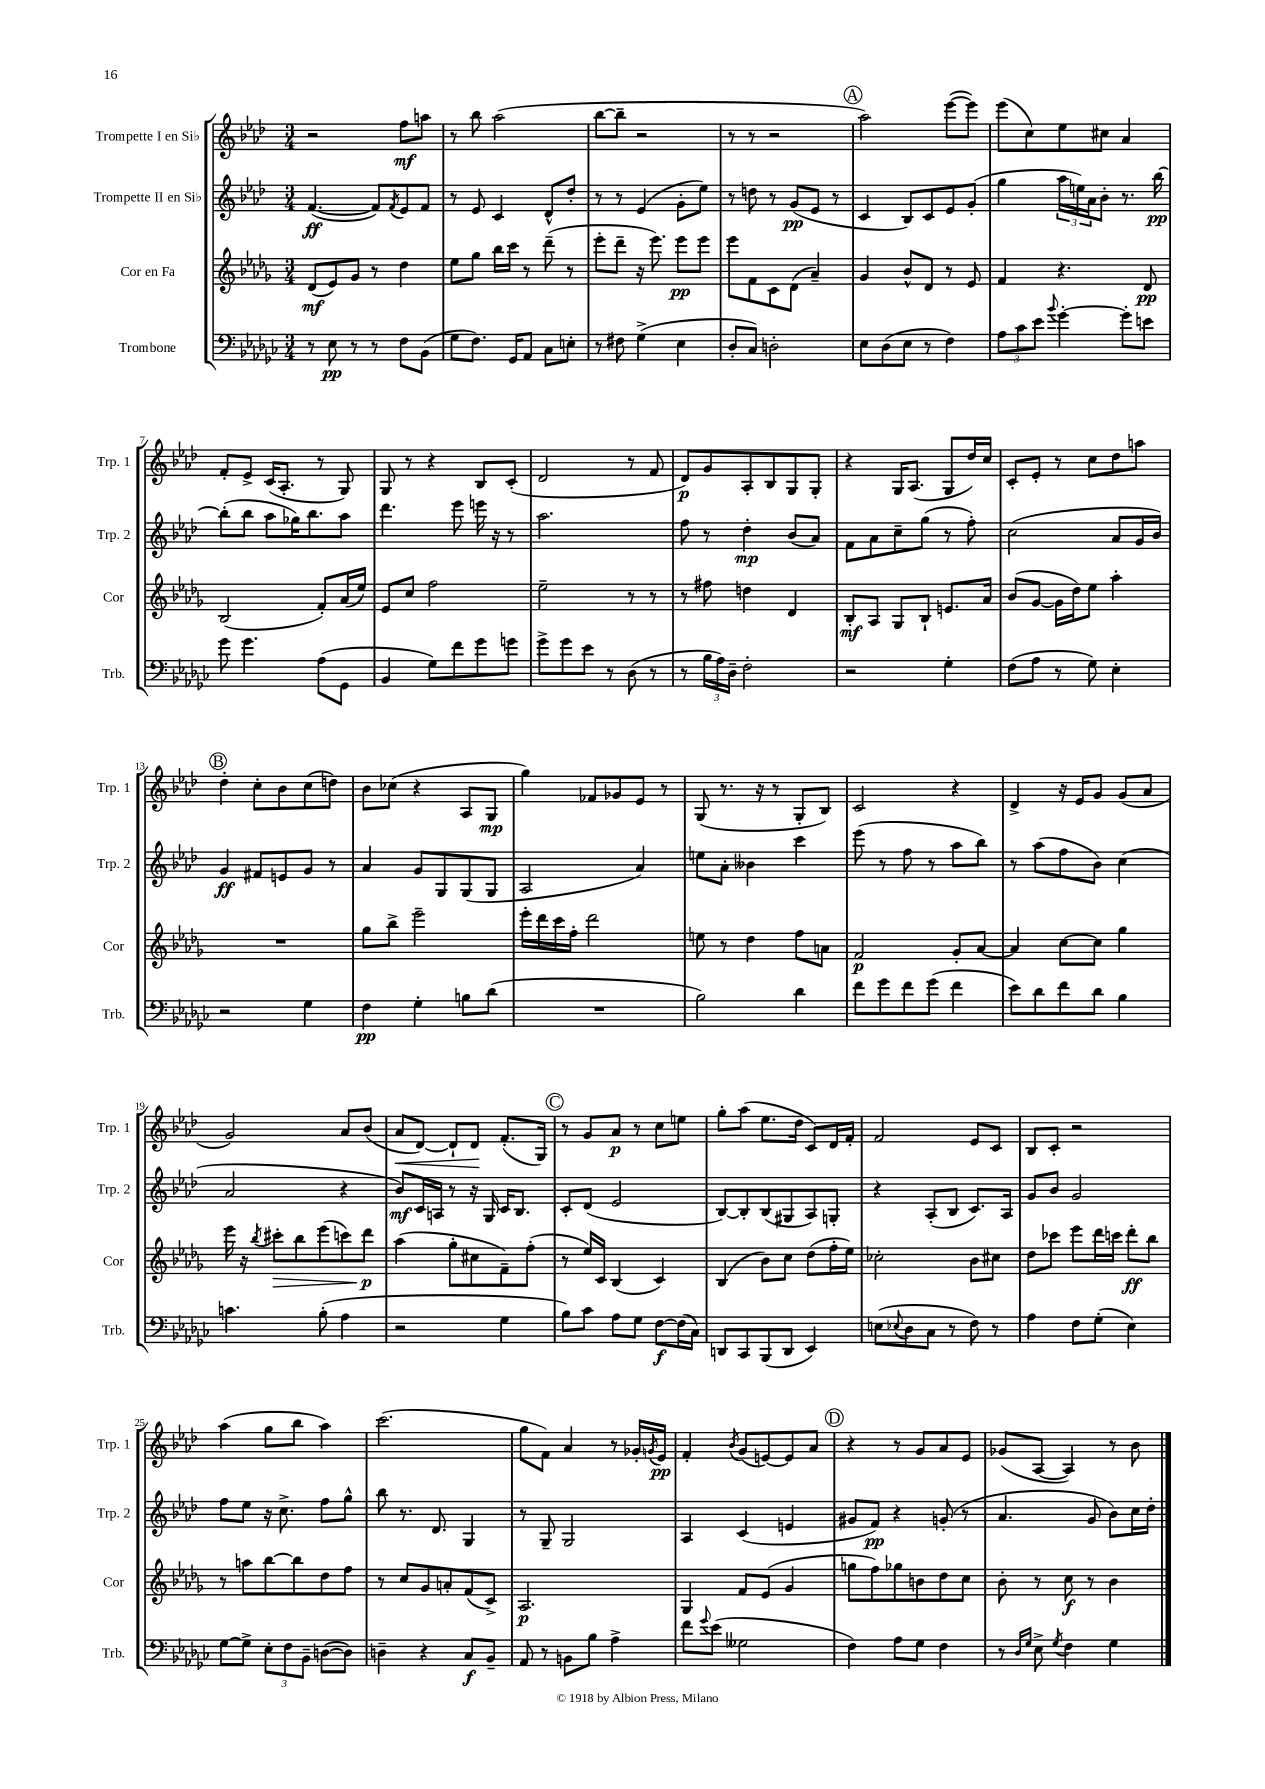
<<
\new StaffGroup <<
\new Staff = "s0" \with { instrumentName = "Trompette I en Sib" shortInstrumentName = "Trp. 1" } {
    \clef treble \key aes \major \numericTimeSignature \time 3/4
    r2 f''8\mf a''8 |
    r8 bes''8 aes''2( |
    bes''8~ bes''8-- r2 |
    r8 r8 r2 |
    \mark \markup { \circle "A" } aes''2) ees'''8~( ees'''8) |
    ees'''8( c''8) ees''8 cis''8 aes'4 |
    f'8-. ees'8-> c'16( aes8.-. r8 g8) |
    g8 r8 r4 bes8 c'8-.( |
    des'2 r8 f'8 |
    des'8\p) g'8 aes8-. bes8 g8 g8-. |
    r4 g16 aes8.( g8 des''16) c''16 |
    c'8-. ees'8-. r8 c''8 des''8 a''8 |
    \mark \markup { \circle "B" } des''4-. c''8-. bes'8 c''8( d''8) |
    bes'8 ces''8( r4 aes8 g8\mp |
    g''4) fes'8 ges'8 ees'8 r8 |
    g8( r8. r16 r8 g8-. bes8) |
    c'2 r4 |
    des'4-> r16 ees'16 g'8 g'8( aes'8 |
    g'2) aes'8 bes'8( |
    aes'8\< des'8~) des'8-! des'8\! f'8.-.( g16) |
    \mark \markup { \circle "C" } r8 g'8 aes'8\p r8 c''8 e''8 |
    g''8-. aes''8( ees''8. des''16 c'8) des'16 f'16-. |
    f'2 ees'8 c'8 |
    bes8 c'8-. r2 |
    aes''4( g''8 bes''8 aes''4) |
    c'''2.( |
    g''8 f'8) aes'4 r8 ges'16-. \acciaccatura { g'8 } ees'16\pp |
    f'4-. \acciaccatura { bes'8 } g'8( e'8~) e'8 aes'8 |
    \mark \markup { \circle "D" } r4 r8 g'8 aes'8 ees'8 |
    ges'8( aes8~ aes4) r8 bes'8 \bar "|." |
}
\new Staff = "s1" \with { instrumentName = "Trompette II en Sib" shortInstrumentName = "Trp. 2" } {
    \clef treble \key aes \major \numericTimeSignature \time 3/4
    f'4.~\ff( f'8) \acciaccatura { f'8 } ees'8 f'8 |
    r8 ees'8 c'4 des'8-^ des''8-. |
    r8 r8 ees'4( g'8-. ees''8) |
    r8 d''8 r8 g'8\pp( ees'8 r8 |
    \mark \markup { \circle "A" } c'4 bes8) c'8 ees'8 g'8-.( |
    g''4 \tuplet 3/2 { aes''16 e''16) aes'16 } bes'8-. r8. bes''16~\pp |
    bes''8-.( bes''8 aes''8 ges''16) bes''8. aes''8 |
    des'''4. ees'''8 e'''16 r16 r8 |
    aes''2. |
    f''8 r8 des''4-.\mp bes'8( aes'8) |
    f'8 aes'8 c''8-- g''8( r8 f''8-.) |
    c''2( aes'8 g'16 bes'16) |
    \mark \markup { \circle "B" } g'4\ff fis'8 e'8 g'8 r8 |
    aes'4 g'8 g8 g8( g8 |
    aes2 aes'4) |
    e''8 aes'8-. beses'4 c'''4 |
    ees'''8( r8 f''8 r8 aes''8 bes''8) |
    r8 aes''8( f''8 bes'8) c''4( |
    aes'2 r4 |
    bes'8\mf) c'16 a16 r8 r16 g16 c'16 bes8. |
    \mark \markup { \circle "C" } c'8-. des'8( ees'2 |
    bes8~) bes8-. bes8( gis8 aes8) g8-. |
    r4 aes8-.( bes8 c'8.) aes16 |
    g'8 bes'8 g'2 |
    f''8 ees''8 r16 c''8.-> f''8 g''8-^ |
    bes''8 r8. des'8. g4 |
    r8 g8-- g2 |
    aes4 c'4( e'4 |
    \mark \markup { \circle "D" } gis'8 f'8\pp) r4 g'8-.( r8 |
    aes'4. g'8 bes'8) c''16 des''16-. \bar "|." |
}
\new Staff = "s2" \with { instrumentName = "Cor en Fa" shortInstrumentName = "Cor" } {
    \clef treble \key des \major \numericTimeSignature \time 3/4
    des'8\mf( ees'8) ges'8 r8 des''4 |
    ees''8 ges''8 bes''16 c'''16 r8 des'''8--( r8 |
    ees'''8-. des'''8-- r16 ees'''8.) ees'''8\pp ees'''8 |
    ees'''8 f'8 c'8 des'8( aes'4--) |
    \mark \markup { \circle "A" } ges'4 bes'8-^ des'8 r8 ees'8 |
    f'4 r4. des'8\pp |
    bes2( f'8-.) aes'16( ees''16) |
    ees'8 c''8 f''2 |
    ees''2-- r8 r8 |
    r8 fis''8 d''4 des'4 |
    bes8-.\mf aes8 ges8 bes8-! e'8. aes'16 |
    bes'8( ges'8~ ges'16 des''16) ees''8 aes''4-. |
    \mark \markup { \circle "B" } R2. |
    ges''8 bes''8-> ees'''2-- |
    ees'''16-. des'''16 c'''16 f''16-. des'''2 |
    e''8 r8 des''4 f''8 a'8 |
    f'2\p ges'8-. aes'8~ |
    aes'4 c''8~ c''8 ges''4 |
    ees'''16 r16 \acciaccatura { bes''8 } cis'''8-.\> bes''8 ees'''8( c'''8) des'''8\p\! |
    aes''4( ges''8-. cis''8 f'8--) f''8-.( |
    \mark \markup { \circle "C" } r8 ees''16) c'16 bes4( c'4) |
    bes4( bes'8) c''8 des''8( f''16-. ees''16) |
    ces''2-. bes'8 cis''8 |
    des''8 ces'''8 ees'''8 des'''16 c'''16 des'''8-.\ff bes''8 |
    r8 a''8 bes''8~ bes''8 des''8 f''8 |
    r8 c''8 ges'8 a'8-. f'8( c'8->) |
    aes2.\p |
    ges4 f'8 ees'8( ges'4 |
    \mark \markup { \circle "D" } g''8 f''8) ges''8 b'8 des''8 c''8 |
    bes'8-. r8 c''8\f r8 bes'4 \bar "|." |
}
\new Staff = "s3" \with { instrumentName = "Trombone" shortInstrumentName = "Trb." } {
    \clef bass \key ges \major \numericTimeSignature \time 3/4
    r8 ees8\pp r8 r8 f8 bes,8( |
    ges8 f8.) ges,16 aes,8 ces8 e8-. |
    r8 fis8 ges4->( ees4 |
    des8-. ces8) d2-. |
    \mark \markup { \circle "A" } ees8 des8( ees8 r8 f4) |
    \tuplet 3/2 { aes8 ces'8 ees'8 } \appoggiatura { bes'8 } ges'4~-. ges'8-. e'8 |
    ges'8 ges'4. aes8( ges,8 |
    bes,4 ges8) f'8 ges'8 g'8 |
    ges'8-> ges'8 ees'8 r8 des8( r8 |
    r8 \tuplet 3/2 { bes16 aes16) des16-- } f2-. |
    r2 ges4-. |
    f8( aes8 r8 ges8) ees4-. |
    \mark \markup { \circle "B" } r2 ges4 |
    f4\pp ges4-. b8 des'8( |
    R2. |
    bes2) des'4 |
    f'8 ges'8 f'8 ges'8( f'4 |
    ees'8) des'8 f'8 des'8 bes4 |
    c'4. bes8-.( aes4 |
    r2 ges4 |
    \mark \markup { \circle "C" } bes8) ces'8 aes8 ges8 f8~\f f16( ces16) |
    d,8 ces,8 bes,,8( d,8 ees,4) |
    e8( \appoggiatura { ees8 } des8 ces8 r8 f8) r8 |
    aes4 f8 ges8-.( ees4) |
    ges8~ ges8-> \tuplet 3/2 { ees8-. f8 bes,8-- } d8~( d8) |
    d4-- r4 ces8\f bes,8-- |
    aes,8 r8 b,8 bes8 aes4-> |
    f'8 \appoggiatura { ges'8 } ees'8( geses2 |
    \mark \markup { \circle "D" } f4) aes8 ges8 f4 |
    r8 \grace { des16 ges16 } ees8-> \acciaccatura { ges8 } f4 ges4 \bar "|." |
}
>>
>>
